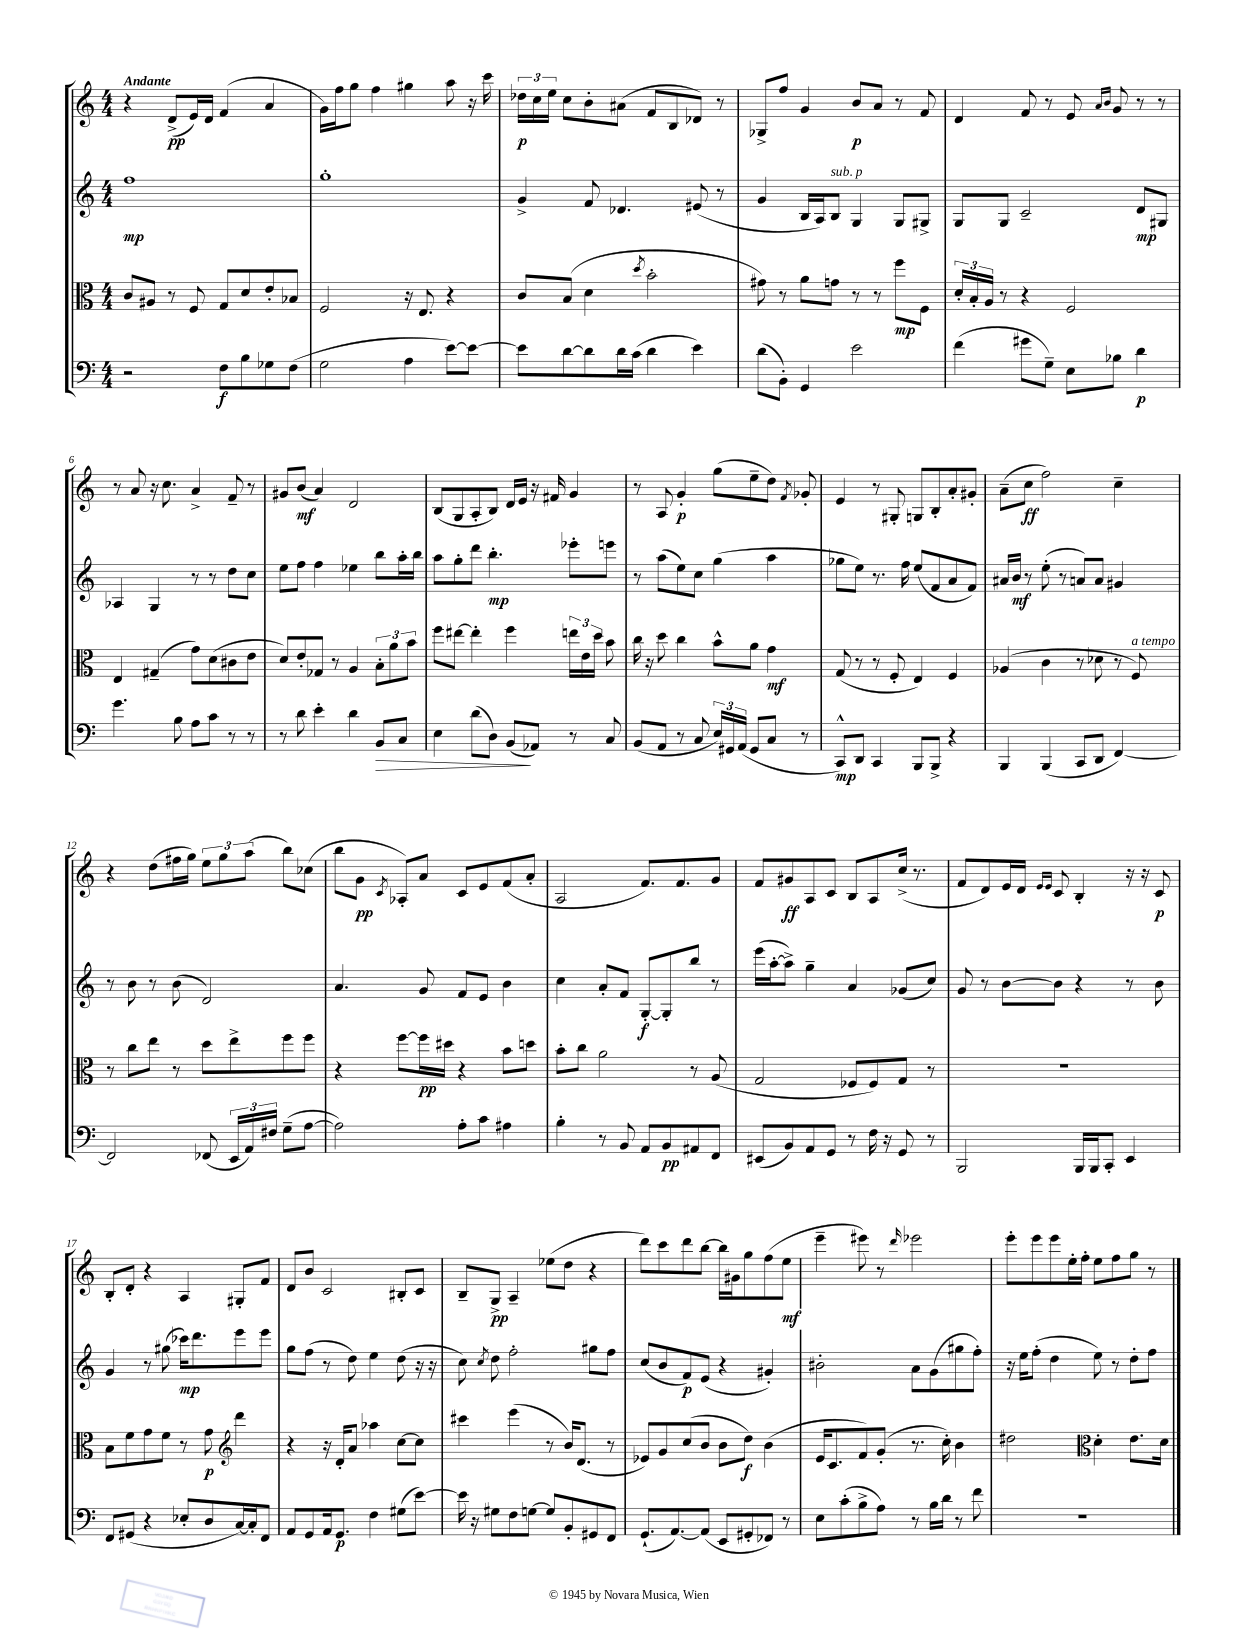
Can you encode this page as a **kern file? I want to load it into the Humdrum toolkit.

**kern	**dynam	**kern	**dynam	**kern	**dynam	**kern	**dynam
*part4	*part4	*part3	*part3	*part2	*part2	*part1	*part1
*staff4	*staff4	*staff3	*staff3	*staff2	*staff2	*staff1	*staff1
*clefF4	*	*clefC3	*	*clefG2	*	*clefG2	*
*k[]	*	*k[]	*	*k[]	*	*k[]	*
*M4/4	*	*M4/4	*	*M4/4	*	*M4/4	*
=1	=1	=1	=1	=1	=1	=1	=1
!	!	!	!	!	!	!LO:TX:a:B:t=Andante	!
2r	.	8c/L	.	1ff	mp	4r	.
.	.	8A#X/J	.	.	.	.	.
.	.	8r	.	.	.	(8d^/L	pp
.	.	8F/	.	.	.	16e/L)	.
.	.	.	.	.	.	16d/JJ	.
8F\L	f	8G/L	.	.	.	(4f/	.
8B\	.	8d/	.	.	.	.	.
8G-X\	.	8e'/	.	.	.	4a/	.
(8F\J	.	8B-X/J	.	.	.	.	.
=2	=2	=2	=2	=2	=2	=2	=2
2G\	.	2F/	.	1gg'	.	16g\LL)	.
.	.	.	.	.	.	16ff\J	.
.	.	.	.	.	.	8gg\J	.
.	.	.	.	.	.	4ff\	.
4A\	.	16r	.	.	.	4gg#X\	.
.	.	8.E/	.	.	.	.	.
[8e\L)	.	4r	.	.	.	8aa\	.
8e\J_	.	.	.	.	.	16r	.
.	.	.	.	.	.	16ccc\	.
=3	=3	=3	=3	=3	=3	=3	=3
8e\L]	.	8c/L	.	4g^/	.	24dd-X\LL	p
.	.	.	.	.	.	24cc\	.
.	.	.	.	.	.	24ee\JJ	.
[8d\	.	(8B/J	.	.	.	8cc\L	.
8d\]	.	4d\	.	8f/	.	8b'\	.
16d\L	.	.	.	4.d-X/	.	(8a#X\J	.
(16c\JJ	.	.	.	.	.	.	.
.	.	8qdd/	.	.	.	.	.
4d\	.	2b'\	.	.	.	8f/L	.
.	.	.	.	.	.	8B/	.
4e\)	.	.	.	(8e#X/	.	8d-X/J)	.
.	.	.	.	8r	.	8r	.
=4	=4	=4	=4	=4	=4	=4	=4
(8d\L	.	8g#X\)	.	4g/	.	8G-X^/L	.
8BB'\J)	.	8r	.	.	.	8ff/J	.
4GG/	.	8a\L	.	16B/LL	.	4g/	.
.	.	.	.	16A/J)	.	.	.
!	!	!	!	!LO:TX:a:i:t=sub. p	!	!	!
.	.	8gn\J	.	8B/J	.	.	.
2e\	.	8r	.	4G/	.	8b/L	p
.	.	8r	.	.	.	8a/J	.
.	.	8ff\L	mp	8G/L	.	8r	.
.	.	8F\J	.	8G#X^/J	.	8f/	.
=5	=5	=5	=5	=5	=5	=5	=5
(4f\	.	24d'/LL	.	8G/L	.	4d/	.
.	.	24B'/	.	.	.	.	.
.	.	24A/JJ	.	.	.	.	.
.	.	8r	.	8G/J	.	.	.
8g#X\L	.	4r	.	2c~/	.	8f/	.
8G~\J)	.	.	.	.	.	8r	.
8E\L	.	2F/	.	.	.	8e/	.
.	.	.	.	.	.	16qqa/LL	.
.	.	.	.	.	.	16qqb/JJ	.
8B-X\J	.	.	.	.	.	8g/	.
4d\	p	.	.	8d/L	mp	8r	.
.	.	.	.	8G#X/J	.	8r	.
!!LO:LB:g=z
=6	=6	=6	=6	=6	=6	=6	=6
4.g\	.	4E/	.	4A-X/	.	8r	.
.	.	.	.	.	.	8a/	.
.	.	(4G#X~/	.	4G/	.	16r	.
.	.	.	.	.	.	8.cc\	.
8B\	.	.	.	.	.	.	.
8A\L	.	8g\L)	.	8r	.	4a^/	.
8c\J	.	(8d\	.	8r	.	.	.
8r	.	8c#X\	.	8dd\L	.	8f~/	.
8r	.	8e\J	.	8cc\J	.	8r	.
=7	=7	=7	=7	=7	=7	=7	=7
8r	.	8d/L)	.	8ee\L	.	8g#X/L	.
8d\	.	8e'/	.	8ff\J	.	(8b/J	mf
4e'\	.	8G-X/J	.	4ff\	.	4a/)	.
.	.	8r	.	.	.	.	.
4d\	.	4A/	.	4ee-X\	.	2d/	.
!	!LO:HP:b	!	!	!	!	!	!
8BB/L	>	12B'\L	.	8bb\L	.	.	.
.	.	12a\	.	.	.	.	.
8C/J	.	.	.	16aa'\L	.	.	.
.	.	12b\J	.	.	.	.	.
.	.	.	.	16bb\JJ	.	.	.
=8	=8	=8	=8	=8	=8	=8	=8
4E\	.	8ff\L	.	8aa\L	.	(8B/L	.
.	.	[8ee#X\J	.	8gg'\	.	8G/	.
(8d\L	.	4ee#'\]	.	8ddd\J	.	8A'/	.
8D\J)	.	.	.	4.bb'\	mp	8B/J)	.
(8BB/L	.	4ff\	.	.	.	16d/LL	.
.	.	.	.	.	.	16e/JJ	.
8AA-X/J)	]	.	.	.	.	16r	.
.	.	.	.	.	.	16f#X/	.
8r	.	24een\LL	.	8eee-X'\L	.	4g/	.
.	.	24e\	.	.	.	.	.
.	.	24dd\JJ	.	.	.	.	.
8C/	.	8b\	.	8eeen\J	.	.	.
=9	=9	=9	=9	=9	=9	=9	=9
(8BB/L	.	16cc\	.	8r	.	8r	.
.	.	16r	.	.	.	.	.
8AA/J	.	8dd\	.	(8aa\L	.	8A/	.
8r	.	4cc\	.	8ee\)	.	4g'/	p
8C/	.	.	.	8cc\J	.	.	.
24E/LL)	.	8b^^\L	.	(4gg\	.	(8gg\L	.
24GG#X/	.	.	.	.	.	.	.
(24AA/JJ	.	.	.	.	.	.	.
8GG#/L	.	8a\J	.	.	.	8ee~\	.
8C/J	.	4g\	mf	4aa\	.	8dd\J)	.
.	.	.	.	.	.	8qf/	.
8r	.	.	.	.	.	8g-X'/	.
=10	=10	=10	=10	=10	=10	=10	=10
8CC^^/L)	mp	(8G/	.	8gg-X\L	.	4e/	.
8DD/J	.	8r	.	8ee\J)	.	.	.
4CC/	.	8r	.	8.r	.	8r	.
.	.	8F'/	.	.	.	8G#X'/	.
.	.	.	.	16ff\	.	.	.
8BBB/L	.	4E/)	.	(8ee/L	.	8Gn/L	.
8BBB^/J	.	.	.	8f/	.	8B'/	.
4r	.	4F/	.	8a/	.	8a'/	.
.	.	.	.	8f/J)	.	8g#X'/J	.
=11	=11	=11	=11	=11	=11	=11	=11
4BBB/	.	(4A-X/	.	16a#X/LL	.	(8a~\L	.
.	.	.	.	16b/JJ	mf	.	.
.	.	.	.	8r	.	8cc\J	ff
(4BBB/	.	4c\	.	(8ee'\	.	2ff\)	.
.	.	.	.	8r	.	.	.
8CC/L	.	8r	.	8an/L)	.	.	.
8DD/J	.	8d-X\	.	8a/J	.	.	.
[4FF/)	.	8r	.	4g#X/	.	4cc~\	.
!	!	!LO:TX:a:i:t=a tempo	!	!	!	!	!
.	.	8F/)	.	.	.	.	.
!!LO:LB:g=z
=12	=12	=12	=12	=12	=12	=12	=12
2FF/]	.	8r	.	8r	.	4r	.
.	.	8cc\L	.	8b\	.	.	.
.	.	8ee\J	.	8r	.	(8dd\L	.
.	.	8r	.	(8b\	.	16ff#X\L	.
.	.	.	.	.	.	16gg\JJ)	.
(8FF-X/	.	8dd\L	.	2d/)	.	12ee\L	.
.	.	.	.	.	.	12gg\	.
24EE/LL	.	8ee^\	.	.	.	.	.
24AA/)	.	.	.	.	.	(12aa\J	.
24F#X/JJ	.	.	.	.	.	.	.
(8G~\L	.	8ff\	.	.	.	8bb\L)	.
[8A\J	.	8ff\J	.	.	.	(8cc-X\J	.
=13	=13	=13	=13	=13	=13	=13	=13
2A\])	.	4r	.	4.a/	.	8bb\L	.
.	.	.	.	.	.	8g\J	pp
.	.	.	.	.	.	8qc/	.
.	.	[8ff\L	.	.	.	8A-X'/L)	.
.	.	16ff\L]	pp	8g/	.	8a/J	.
.	.	16dd#X\JJ	.	.	.	.	.
8A'\L	.	4r	.	8f/L	.	8c/L	.
8c\J	.	.	.	8e/J	.	8e/	.
4A#X\	.	8b\L	.	4b\	.	(8f/	.
.	.	8ddn\J	.	.	.	8a'/J	.
=14	=14	=14	=14	=14	=14	=14	=14
4B'\	.	8b'\L	.	4cc\	.	2A/	.
.	.	8cc\J	.	.	.	.	.
8r	.	2a\	.	8a'/L	.	.	.
8BB/	.	.	.	8f/J	.	.	.
8AA/L	.	.	.	[8G'/L	f	8.f/L)	.
8BB/	pp	.	.	8G'/]	.	.	.
.	.	.	.	.	.	8.f/	.
8AA#X/	.	8r	.	8bb/J	.	.	.
8FF/J	.	(8A/	.	8r	.	8g/J	.
=15	=15	=15	=15	=15	=15	=15	=15
(8EE#X/L	.	2G/	.	(16eee\LL	.	8f/L	.
.	.	.	.	[16aa'\J	.	.	.
8BB/)	.	.	.	8aa^\J])	.	8g#X/	ff
8AA/	.	.	.	4gg~\	.	8A/	.
8GG/J	.	.	.	.	.	8c/J	.
8r	.	8F-X/L	.	4a/	.	8B/L	.
16F\	.	8F-/)	.	.	.	8A/	.
16r	.	.	.	.	.	.	.
8GG/	.	8G/J	.	(8g-X/L	.	(16cc^/Jk	.
.	.	.	.	.	.	8.r	.
8r	.	8r	.	8cc/J)	.	.	.
=16	=16	=16	=16	=16	=16	=16	=16
2BBB/	.	1r	.	8g/	.	8f/L	.
.	.	.	.	8r	.	8d/)	.
.	.	.	.	[8b\L	.	16e/L	.
.	.	.	.	.	.	16d/JJ	.
.	.	.	.	.	.	16qqe/LL	.
.	.	.	.	.	.	16qqe/JJ	.
.	.	.	.	8b\J]	.	8c/	.
16BBB/LL	.	.	.	4r	.	4B'/	.
16BBB/J	.	.	.	.	.	.	.
8CC'/J	.	.	.	.	.	.	.
4EE/	.	.	.	8r	.	16r	.
.	.	.	.	.	.	16r	.
.	.	.	.	8b\	.	8c/	p
!!LO:LB:g=z
=17	=17	=17	=17	=17	=17	=17	=17
8FF/L	.	8B\L	.	4g/	.	8B'/L	.
(8GG#X/J	.	8f\	.	.	.	8d'/J	.
4r	.	8g\	.	8r	.	4r	.
.	.	8f\J	.	(8gg#X\	.	.	.
8E-X'/L	.	8r	.	16ccc-X\KL)	mp	4A/	.
.	.	.	.	8.ddd\	.	.	.
8D/	.	8g\	p	.	.	.	.
*	*	*clefG2	*	*	*	*	*
[16C/L)	.	4ddd\	.	8eee\	.	8G#X'/L	.
16C'/J]	.	.	.	.	.	.	.
8FF/J	.	.	.	8eee\J	.	8f/J	.
=18	=18	=18	=18	=18	=18	=18	=18
8AA/L	.	4r	.	8gg\L	.	8d/L	.
8GG/	.	.	.	(8ff\J	.	8b/J	.
16AA/k	.	16r	.	8r	.	2c/	.
8.GG/J	p	16d'/KL	.	.	.	.	.
.	.	8a/J	.	8dd\)	.	.	.
4F\	.	4aa-X\	.	4ee\	.	.	.
(8G#X\L	.	[8cc\L	.	(8dd\	.	8B#X'/L	.
[8e\J)	.	8cc\J]	.	16r	.	8c/J	.
.	.	.	.	16r	.	.	.
=19	=19	=19	=19	=19	=19	=19	=19
16e\]	.	4ccc#X\	.	8cc\)	.	8B~/L	.
16r	.	.	.	.	.	.	.
.	.	.	.	8qcc/	.	.	.
8G#X\L	.	.	.	8dd\	.	8G^/J	pp
8F\	.	(4eee\	.	2ff'\	.	4A~/	.
[8Gn\J	.	.	.	.	.	.	.
8G/L]	.	8r	.	.	.	(8ee-X\L	.
8BB'/	.	16b/KL)	.	.	.	8dd\J	.
.	.	(8.d/J	.	.	.	.	.
8GG#X/	.	.	.	8gg#X\L	.	4r	.
8FF/J	.	8r	.	8ff\J	.	.	.
=20	=20	=20	=20	=20	=20	=20	=20
(8.GG`/L	.	8e-X/L)	.	(8cc/L	.	8ddd\L)	.
.	.	8g/	.	8b/	.	8ccc\	.
[8.AA/)	.	.	.	.	.	.	.
.	.	(8cc/	.	8f/)	p	8ddd\	.
(8AA/J]	.	8b/J	.	(8e/J	.	[8bb\J	.
8EE/L	.	8b\L	.	4r	.	16bb\LL]	.
.	.	.	.	.	.	16g#X\J	.
8GG#X'/	.	8dd\J)	f	.	.	8gg\	.
8FF-X/J)	.	(4b\	.	4g#X'/)	.	(8ff\	.
8r	.	.	.	.	.	8ee\J	mf
=21	=21	=21	=21	=21	=21	=21	=21
8E\L	.	16e/KL	.	2b#X'\	.	4eee~\	.
.	.	8.c/	.	.	.	.	.
(8c'\	.	.	.	.	.	.	.
8B^\	.	8f/)	.	.	.	8eee#X\)	.
8A\J)	.	(8g'/J	.	.	.	8r	.
.	.	.	.	.	.	16qqddd/	.
8r	.	8.r	.	8a\L	.	2eee-X\	.
16B\LL	.	.	.	(8g\	.	.	.
16d\JJ	.	16cc'\)	.	.	.	.	.
8r	.	4b\	.	8gg#X\	.	.	.
8f\	.	.	.	8ff'\J)	.	.	.
=22	=22	=22	=22	=22	=22	=22	=22
1r	.	2dd#X\	.	16r	.	8eee'\L	.
.	.	.	.	16ee\KL	.	.	.
.	.	.	.	(8ff'\J	.	8eee\	.
.	.	.	.	4dd\	.	8eee\	.
.	.	.	.	.	.	16ee'\L	.
.	.	.	.	.	.	16ff'\JJ	.
*	*	*clefC3	*	*	*	*	*
.	.	4d'\	.	8ee\)	.	8ee\L	.
.	.	.	.	8r	.	8ff\	.
.	.	8.e\L	.	8dd'\L	.	8gg\J	.
.	.	.	.	8ff\J	.	8r	.
.	.	16d\Jk	.	.	.	.	.
==	==	==	==	==	==	==	==
*-	*-	*-	*-	*-	*-	*-	*-
